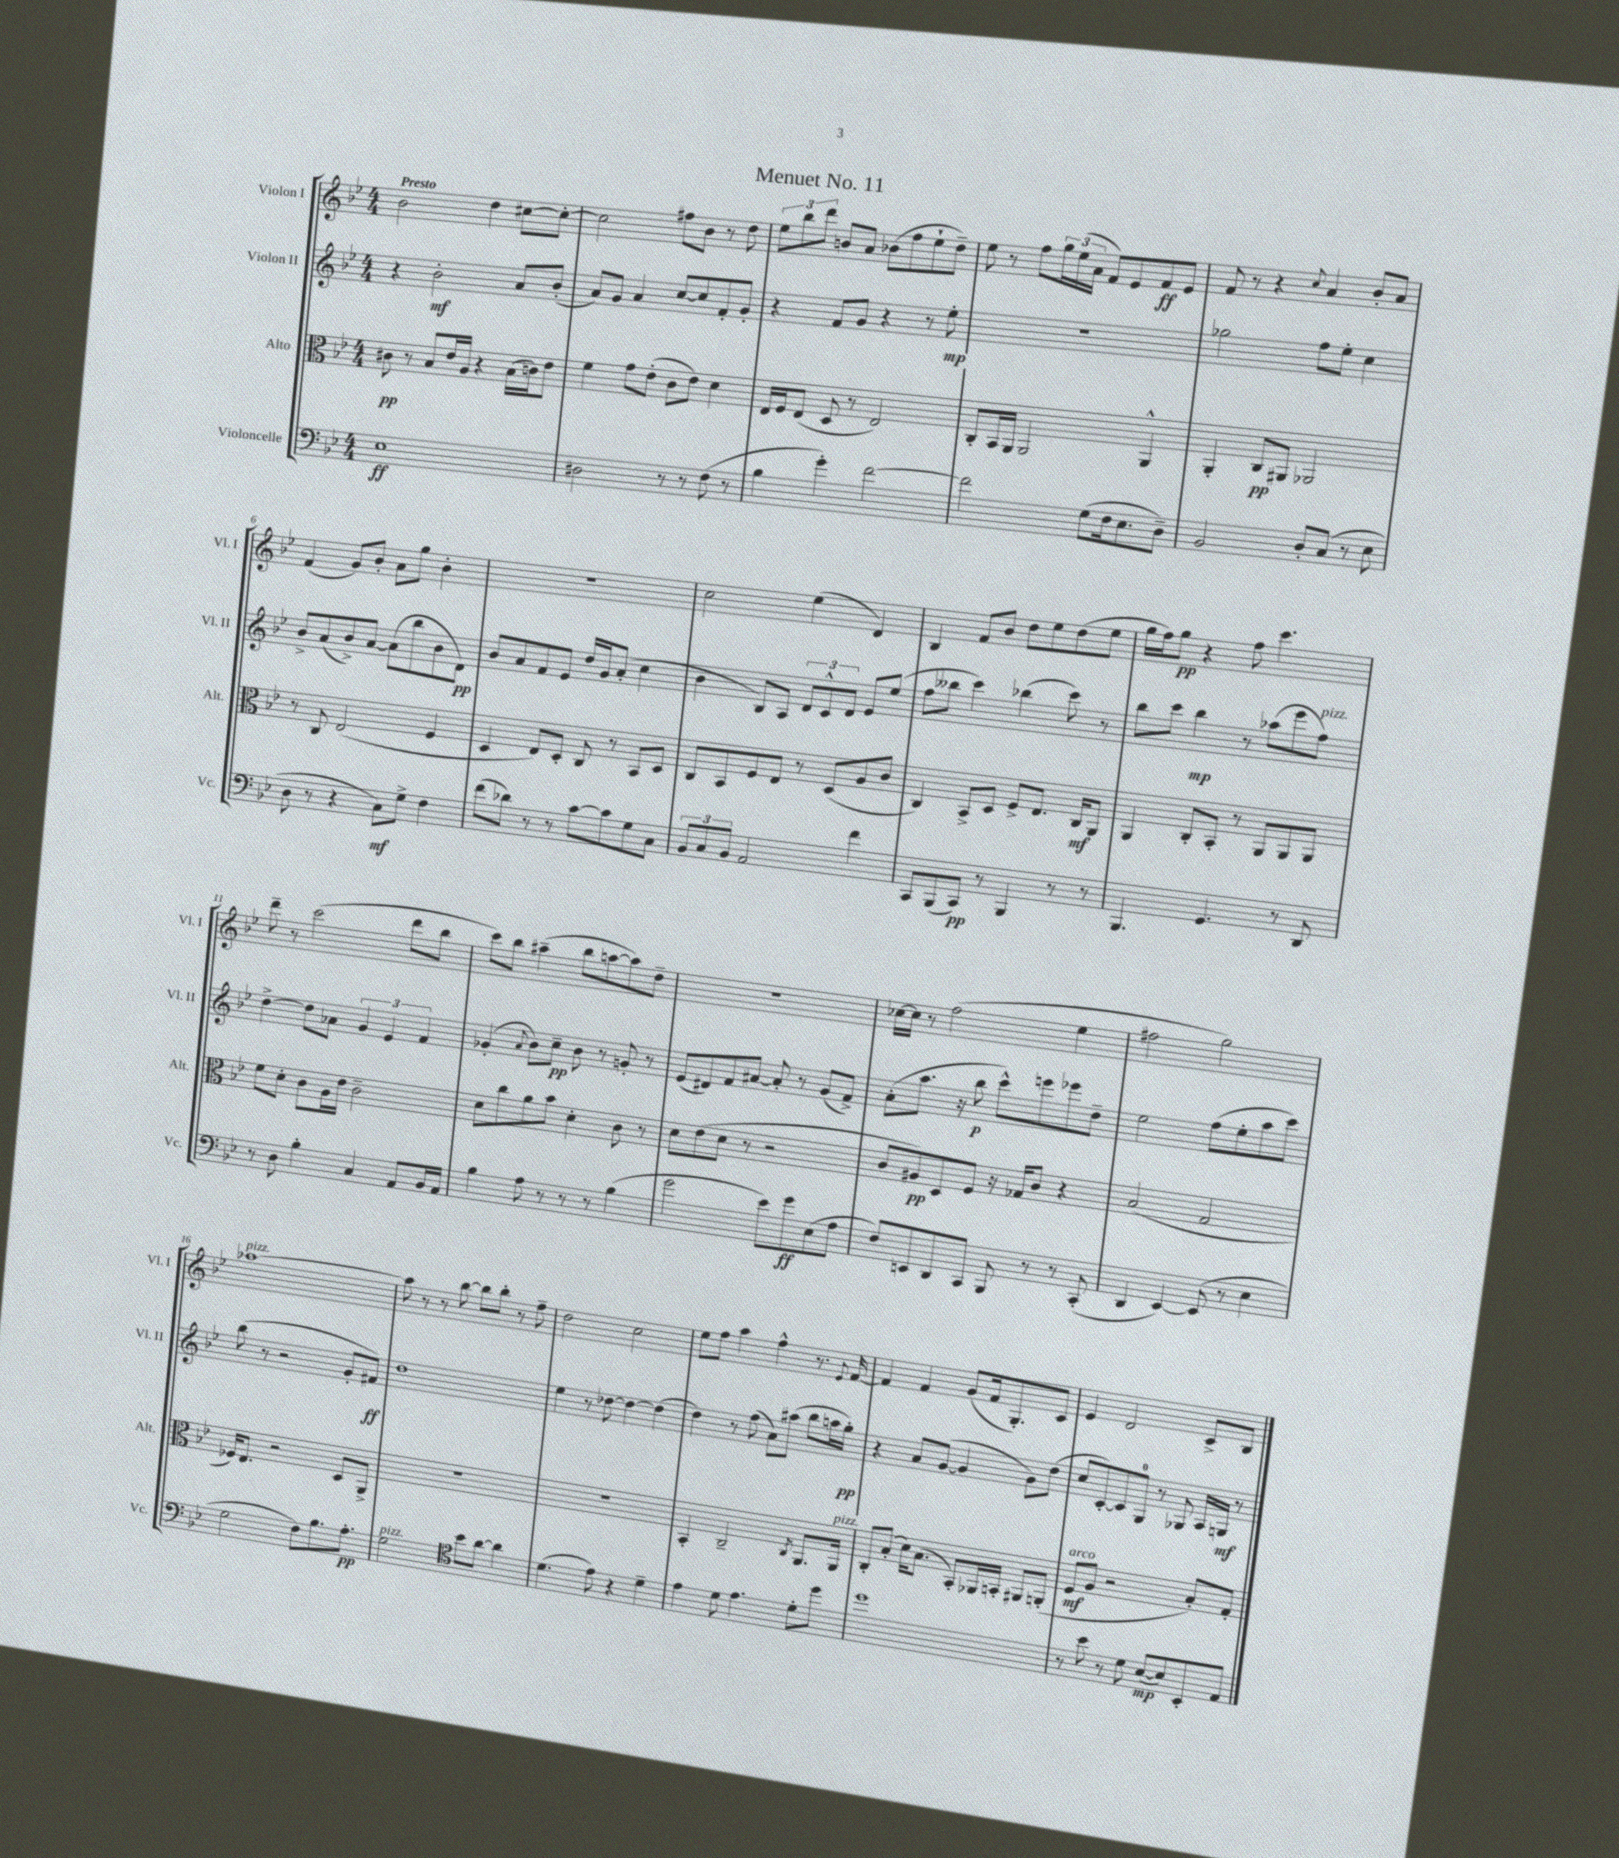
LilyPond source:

\header { title = "Menuet No. 11" }
<<
\new StaffGroup <<
\new Staff = "s0" \with { instrumentName = "Violon I" shortInstrumentName = "Vl. I" } {
    \clef treble \key bes \major \numericTimeSignature \time 4/4 \tempo "Presto"
    bes'2 d''4 cis''8~ cis''8~-. |
    cis''2 fis''8 bes'8 r8 d''8 |
    \tuplet 3/2 { ees''8 bes''8 d'''8 } b'8 a'8 bes'8( f''8 ees''8-! d''8--) |
    ees''8 r8 f''8 \tuplet 3/2 { g''16 ees''16( a'16 } f'8) ees'8 f'8\ff ees'8 |
    f'8 r8 r4 \appoggiatura { c''8 } a'4 bes'8-. a'8 |
    f'4( g'8) bes'8-. a'8 g''8 bes'4-. |
    r1 |
    c''2 ees''4( d'4) |
    bes4 f'8 bes'8 d''8 ees''8 d''8( ees''8 |
    g''16 f''16) g''8\pp r4 f''8 c'''4. |
    d'''8-- r8 c'''2( d'''8 bes''8 |
    c'''8) bes''8 ais''4--( bes''8 a''8~ a''8) d''8-- |
    r1 |
    ces''16~ ces''16 r8 f''2( ees''4 |
    fis''2 g''2) |
    aes''1~^\markup { \italic "pizz." } |
    aes''8 r8 r8 bes''8~ bes''8 bes''8-. r8 f''8-- |
    d''2 c''2 |
    ees''8 f''8 a''4 f''4-^ r8. \appoggiatura { ees'8 } f'16~ |
    f'4 f'4 g'8( f'16 g8.-.) c'8 |
    ees'4 d'2 c'8-> bes8 \bar "|." |
}
\new Staff = "s1" \with { instrumentName = "Violon II" shortInstrumentName = "Vl. II" } {
    \clef treble \key bes \major \numericTimeSignature \time 4/4
    r4 bes'2-.\mf a'8 bes'8-.( |
    a'8) g'8 a'4 c''8~ c''8 f'8-. g'8-. |
    r4 f'8 g'8 r4 r8 ees''8-.\mp |
    R1 |
    ges''2 f''8 ees''8-. c''4 |
    bes'8-> a'8( bes'8->) a'8~ a'8( bes''8 bes'8 d'8\pp) |
    bes'8 a'8 f'8 ees'8 d''16 g'16 a'8-.( c''4 |
    bes'4 bes8) a8 \tuplet 3/2 { d'8 c'8-^ d'8 } ees'8 ees''8( |
    f''8 beses''8 c'''4) bes''4( c'''8) r8 |
    bes''8 c'''8 bes''4\mp r8 aes''8( ees'''8 f''8^\markup { \italic "pizz." }) |
    d''4~-> d''8 aes'8 \tuplet 3/2 { g'4 ees'4 f'4 } |
    ges'4-.( \appoggiatura { a'8 } bes'8) c''8--\pp bes'8 r8 g'8-. r8 |
    ees'8( dis'8) f'8 ais'8~ ais'8-. r8 g'8( f'8->) |
    a'8-.( a''8. r16 bes''8\p c'''8-^) e'''8 ees'''8 d''8-- |
    ees''2 f''8( ees''8-. a''8 c'''8) |
    bes''8( r8 r2 g'8-. fis'8\ff) |
    d''1 |
    ees''4 r8 des''8~ des''4~ des''4( |
    d''4) r8 f''8( a'8) ais''8( bes''8 a''16 g''16-.\pp) |
    r4 a'8 g'8~( g'4 g'8) d''8( |
    c''8 c'8~-.) c'8 g8-0 r8 ges8 a16 g16\mf r8 \bar "|." |
}
\new Staff = "s2" \with { instrumentName = "Alto" shortInstrumentName = "Alt." } {
    \clef alto \key bes \major \numericTimeSignature \time 4/4
    cis'8\pp r8 bes8 ees'16 a16 r4 bes16( c'16) ees'8 |
    f'4 g'8 ees'8-.( c'8 ees'8) d'4 |
    ees16 f16 ees8( d8 r8 ees2) |
    c8-. bes,16 a,16 a,2 a,4-^ |
    a,4-. c8\pp ais,8 aes,2 |
    r8 c8 ees2( f4 |
    d4 ees8) d8-. c8 r8 bes,8 d8 |
    c8 bes,8 f8 ees8 r8 d8( a8 c'8 |
    c4) bes,8-> d8 f8-> ees8. c16\mf a,8 |
    a,4 c8-. bes,8-. r8 a,8 a,8 a,8 |
    f'8 d'8-. c'8 a16 ees'16 c'2-- |
    d'8 c''8 a'8 bes'8 d'4-. c'8 r8 |
    d'8 ees'8( d'8 r8 r2 |
    c'8 ais8\pp) d8 f8 r16 ges16 c'8 r4 |
    bes2( g2 |
    fes16) ees8. r2 d8 a,8-> |
    R1 |
    R1 |
    bes,4-. c2-- \acciaccatura { c8 } a,8. a,16^\markup { \italic "pizz." } |
    c8-. bes8-.( d'16) bes8.( bes,8-.) aes,16 b,16-. ais,8 a,8-.( |
    f8\mf^\markup { \italic "arco" } a8 r2 bes8-.) g8-. \bar "|." |
}
\new Staff = "s3" \with { instrumentName = "Violoncelle" shortInstrumentName = "Vc." } {
    \clef bass \key bes \major \numericTimeSignature \time 4/4
    ees1\ff |
    dis2 r8 r8 f8( r8 |
    bes4 g'4-.) f'2~ |
    f'2 g8( f16 ees8. d8--) |
    bes,2 d8-. c8( r8 ees8 |
    d8 r8 r4 c8\mf) g8-> f4 |
    f'8( des'8) r8 r8 c'8~ c'8 g8 c8 |
    \tuplet 3/2 { bes,8 c8 bes,8 } a,2 f'4 |
    c,8 bes,,8( c,8\pp) r8 bes,,4 r8 r8 |
    bes,,4. g,4. r8 d,8 |
    r8 d8 bes4-. c4 a,8 bes,16 a,16 |
    bes4 a8 r8 r8 r8 bes4( |
    g'2 ees'8) g'8\ff ees8( a8 |
    f8) e,8 d,8 c,8 bes,,8 r8 r8 c,8-.( |
    d,4 ees,4~) ees,8( r8 ees4 |
    g2 f8) bes8. a8.-.\pp |
    g2^\markup { \italic "pizz." } \clef tenor bes'8 a'8~ a'4 |
    d'4.( ees'8) r4 d'4-- |
    ees'4 d'8 ees'4. d'8-. d''8 |
    d''1 |
    r8 bes'8 r8 d'8 bes8~\mp( bes8) bes,8-. ees8 \bar "|." |
}
>>
>>
